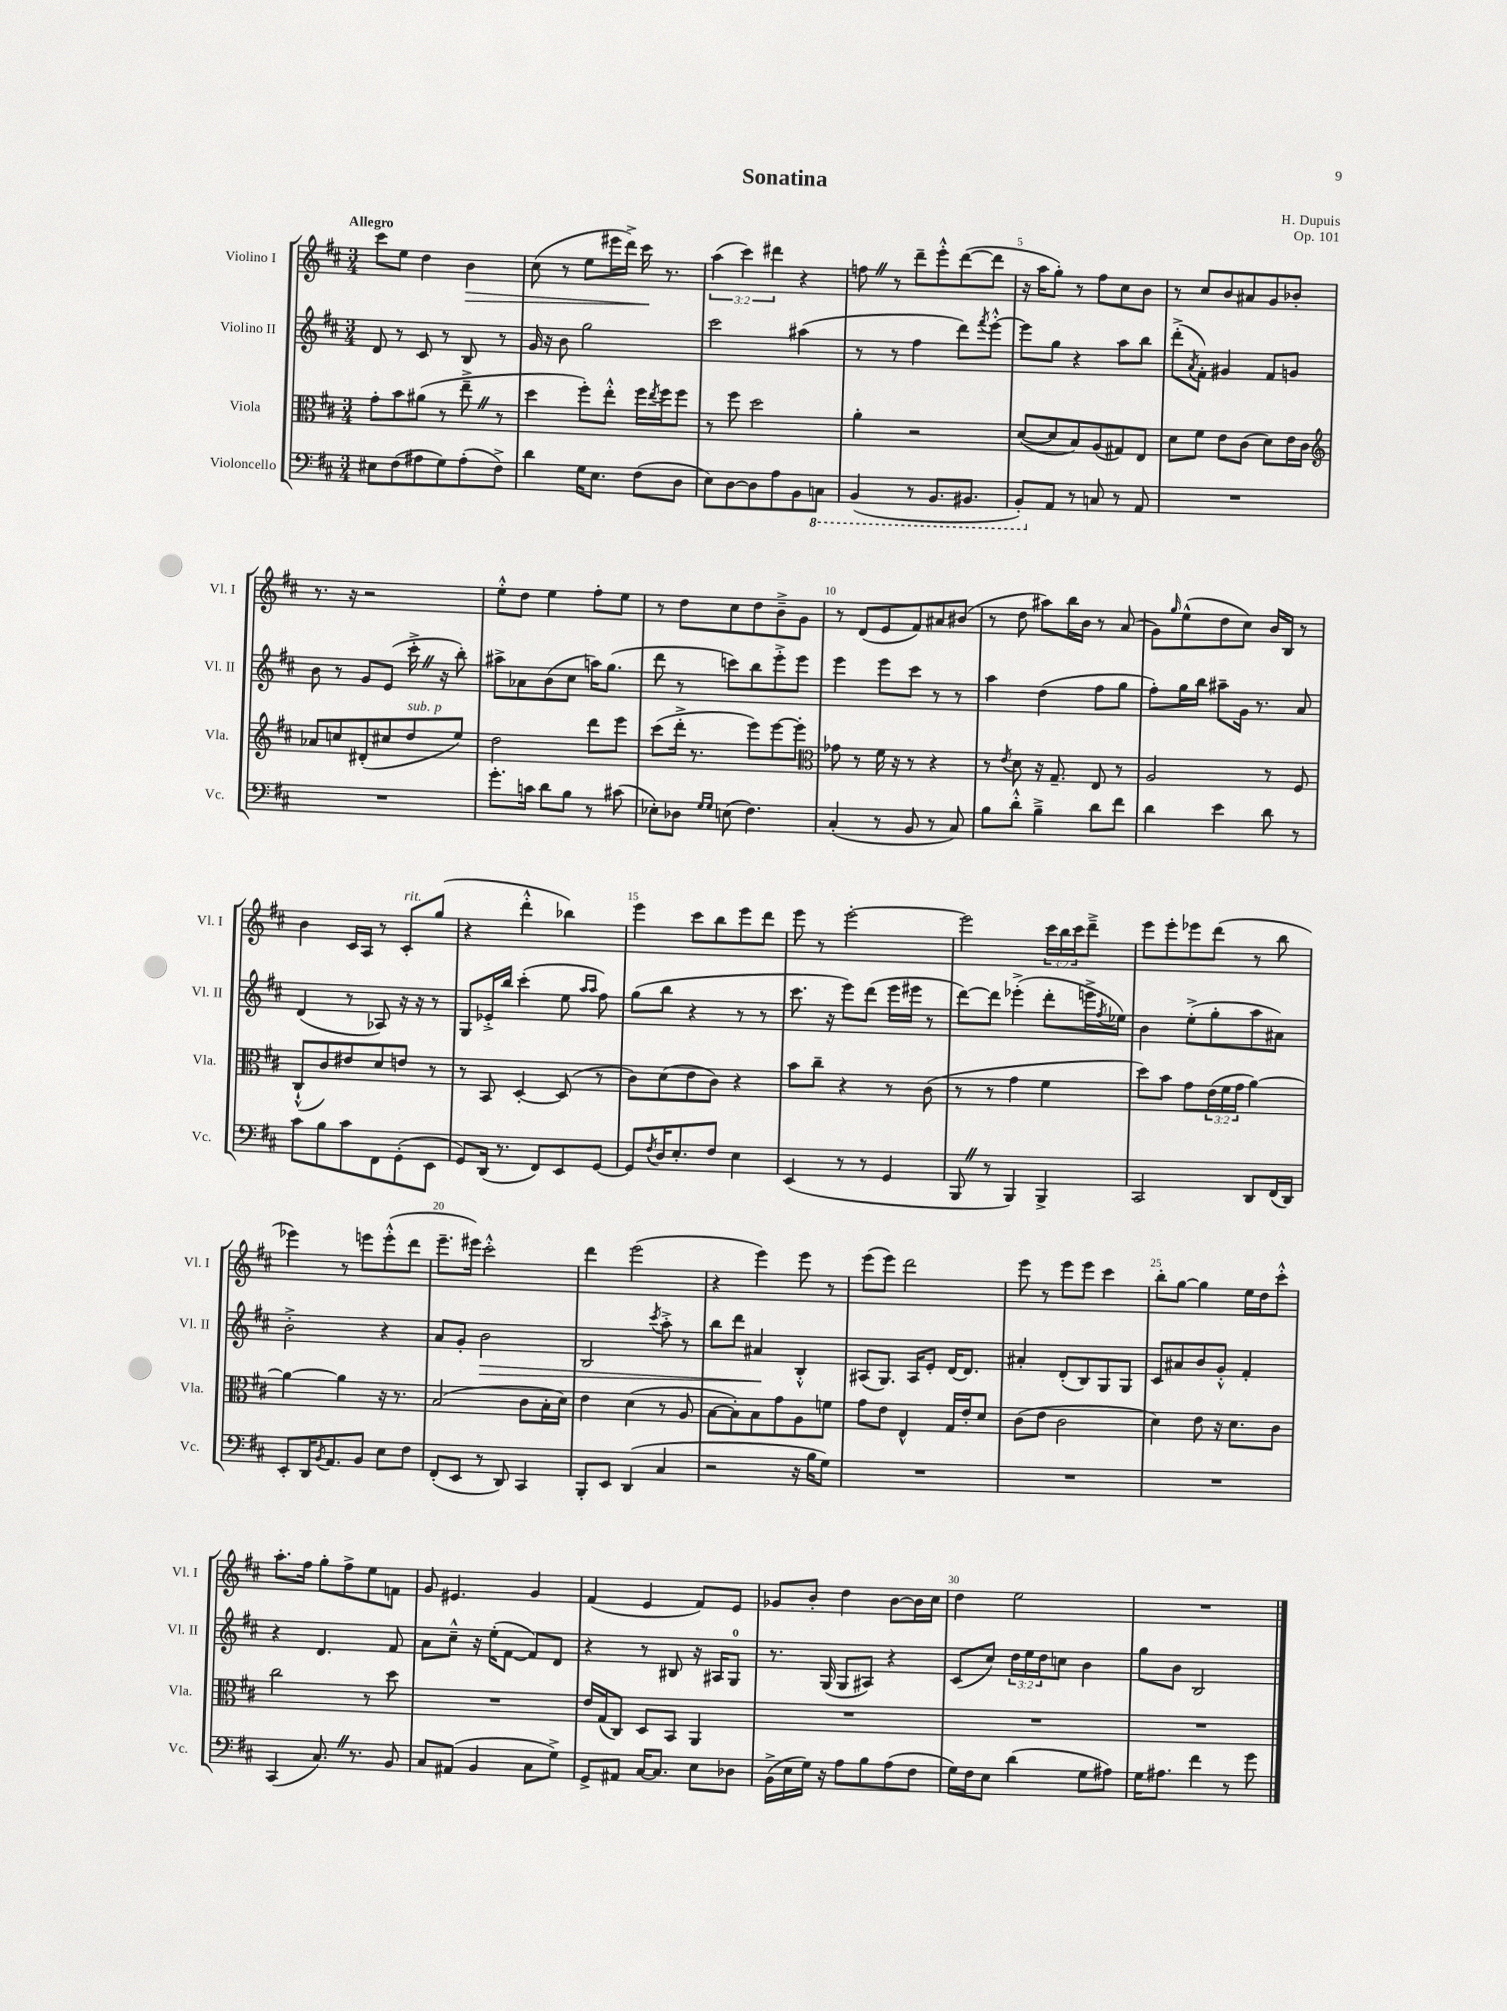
\header { title = "Sonatina" composer = "H. Dupuis" opus = "Op. 101" }
<<
\new StaffGroup <<
\new Staff = "s0" \with { instrumentName = "Violino I" shortInstrumentName = "Vl. I" } {
    \clef treble \key d \major \numericTimeSignature \time 3/4 \override Staff.TupletNumber.text = #tuplet-number::calc-fraction-text \tempo "Allegro"
    cis'''8 e''8 d''4 b'4\> |
    cis''8( r8 e''8 eis'''16 d'''16->) cis'''16\! r8. |
    \tuplet 3/2 { a''4( cis'''4) dis'''4 } r4 |
    f''8 \once \override BreathingSign.text = \markup { \musicglyph "scripts.caesura.straight" } \breathe r8 d'''8-- e'''8-.-^ d'''8~( d'''8 |
    r16 a''16 g''8-.) r8 fis''8 cis''8 b'8 |
    r8 cis''8 b'8 ais'8 g'8 bes'8-. |
    r8. r16 r2 |
    e''8-.-^ d''8 e''4 fis''8-. e''8 |
    r8 d''8 cis''8 d''8 b'8---> g'8 |
    r8 d'8( e'8 fis'8) ais'8 bis'8( |
    r8 d''8 ais''8) b''16 b'16 r8 a'8( |
    g'8) \grace { g''16 } e''8-^( d''8 cis''8) b'16 b16 r8 |
    b'4 cis'16 a16 r8 cis'8-.^\markup { \italic "rit." } g''8( |
    r4 d'''4-.-^ bes''4) |
    e'''4 cis'''8 b''8 e'''8 d'''8 |
    e'''8 r8 e'''2~-. |
    e'''2 \tuplet 3/2 { cis'''16 b''16 cis'''16 } d'''8---> |
    e'''8 e'''8-. ees'''8 d'''8( r8 b''8 |
    ees'''4) r8 e'''8 e'''8-.-^( d'''8 |
    e'''8.-- eis'''16) cis'''2-.-^ |
    d'''4 e'''2( |
    r4 e'''4) e'''8 r8 |
    e'''8( e'''8) d'''2 |
    e'''8 r8 e'''8 e'''8 cis'''4 |
    b''8-. g''8~ g''4 e''16 d''16 cis'''8-.-^ |
    a''8.-. fis''16 g''8-. fis''8-> e''8 f'8 |
    g'8 eis'4. g'4 |
    fis'4( e'4 fis'8) e'8 |
    ges'8 b'8-. d''4 b'8~ b'16 cis''16 |
    d''4 e''2 |
    R2. \bar "|." |
}
\new Staff = "s1" \with { instrumentName = "Violino II" shortInstrumentName = "Vl. II" } {
    \clef treble \key d \major \numericTimeSignature \time 3/4 \override Staff.TupletNumber.text = #tuplet-number::calc-fraction-text
    d'8 r8 cis'8 r8 b8 r8 |
    g'16 r16 b'8 g''2 |
    cis'''2 ais''4( |
    r8 r8 fis''4 d'''8) \acciaccatura { fis'''8 } e'''8~-.-^ |
    e'''8 g''8 r4 a''8 b''8 |
    d'''8-.->( \acciaccatura { a'8 } fis'8-.) gis'4 fis'8 g'8 |
    b'8 r8 g'8 e'8( cis'''16-.-> \once \override BreathingSign.text = \markup { \musicglyph "scripts.caesura.straight" } \breathe r16 b''8-.) |
    ais''8-> aes'8 b'8( cis''8 a''16) g''8.( |
    d'''8 r8 c'''8) b''8 e'''8-.-> e'''8 |
    e'''4 e'''8 cis'''8 r8 r8 |
    a''4 d''4( fis''8 g''8 |
    fis''8-.) g''16 b''16 ais''8-- g'16 r8. a'8 |
    d'4( r8 aes8) r16 r16 r8 |
    g8 ees'16-.-> b''16 cis'''4-.( e''8 \grace { a''16 a''16 } fis''8) |
    g''8( b''8 r4 r8 r8 |
    cis'''8. r16 e'''8) d'''8( e'''16 eis'''16 r8 |
    d'''8~) d'''8 ees'''4-.->( d'''8-. e'''16-> \acciaccatura { fis''8 } ees''16) |
    b'4 e''8-.->( g''8-. a''8 ais'8) |
    b'2-.-> r4 |
    a'8 g'8-. b'2\> |
    b2 \acciaccatura { cis'''8 } a''8-.-> r8 |
    b''8 d'''8 ais'4\! b4-.-^ |
    ais8( g8.) ais16 e'8-. d'16~ d'8. |
    ais'4-. d'8-.( b8) g8 g8 |
    cis'8 ais'8 b'8 g'8-.-^ fis'4-. |
    r4 d'4. fis'8 |
    a'8 cis''8---^ r16 e''16-.( fis'8~ fis'8) d'8 |
    r4 r8 bis8 r16 ais16 g8-0 |
    r8. g16( g8 ais8) r4 |
    cis'8( cis''8) \tuplet 3/2 { d''16 e''16 d''16 } c''8 b'4 |
    g''8 b'8 b2 \bar "|." |
}
\new Staff = "s2" \with { instrumentName = "Viola" shortInstrumentName = "Vla." } {
    \clef alto \key d \major \numericTimeSignature \time 3/4 \override Staff.TupletNumber.text = #tuplet-number::calc-fraction-text
    g'8-. b'8 ais'8( r8 e''8---> \once \override BreathingSign.text = \markup { \musicglyph "scripts.caesura.straight" } \breathe r8 |
    d''4 fis''8-.) e''8-.-^ fis''16 \acciaccatura { e''8 } fis''16 fis''8 |
    r8 fis''8 d''2 |
    a'4-. r2 |
    d'8~( d'8 b8) a8( gis8) e8 |
    d'8 fis'8 e'8 cis'8( d'8) e'16 cis'16 |
    \clef treble aes'8 c''8 dis'8-.( cis''8 d''8^\markup { \italic "sub. p" } e''8) |
    d''2 d'''8 e'''8 |
    cis'''8( d'''16-.-> r8. e'''8) e'''8~ e'''8-. |
    \clef alto ges'8 r8 fis'16 r16 r8 r4 |
    r8 \acciaccatura { e'8 } d'8 r16 g8.-- e8 r8 |
    a2 r8 fis8 |
    cis8-!-^( cis'8) eis'8 d'8 e'8 r8 |
    r8 b,8 d4~-. d8( r8 |
    cis'8) d'8( e'8 cis'8) r4 |
    b'8 cis''8-- r4 r8 cis'8( |
    r8 r8 g'4 fis'4 |
    d''8) b'8 g'8 \tuplet 3/2 { e'16( fis'16 g'16 } a'4~) |
    a'4~ a'4 r16 r8. |
    b2( cis'8 b16-. d'16) |
    e'4 d'4( r8 a8 |
    b8~ b8-.) b8 g'8 a8 f'8 |
    g'8 e'8 e4-^ g16 e'16-. d'8 |
    cis'8( e'8 cis'2 |
    d'4) e'8 r16 d'8. cis'8 |
    cis''2 r8 d''8 |
    R2. |
    e'16 g16( cis8) d8 b,8 a,4 |
    R2. |
    R2. |
    R2. \bar "|." |
}
\new Staff = "s3" \with { instrumentName = "Violoncello" shortInstrumentName = "Vc." } {
    \clef bass \key d \major \numericTimeSignature \time 3/4
    eis8 fis8( ais8 g8) ais8-.( fis8->) |
    d'4 g16 e8. fis8( d8 |
    e8) d8~ d8 a8 b,8 \ottava #-1 c,8 |
    b,,4( r8 b,,8. bis,,8. |
    b,,8-.) \ottava #0 a,8 r8 c8 r8 a,8 |
    R2. |
    R2. |
    g'8.-. c'16 d'8 b8 r8 cis'8( |
    ees8-.) des8 \grace { g16 g16 } e8( fis4.) |
    cis4-.( r8 b,8 r8 cis8) |
    b8 d'8-.-^ b4---> d'8 fis'8 |
    d'4 e'4 d'8 r8 |
    cis'8 b8 cis'8 fis,8 g,8-.( e,8 |
    g,8) d,16( r8. fis,8) e,8 g,8~ |
    g,8 \acciaccatura { fis8 } d16 e8.-. fis8 e4 |
    e,4( r8 r8 g,4 |
    b,,8 \once \override BreathingSign.text = \markup { \musicglyph "scripts.caesura.straight" } \breathe r8 b,,4) b,,4-> |
    cis,2 d,8 fis,16( d,16) |
    e,8-. d,16 \acciaccatura { b,8 } a,8. b,8 e8 fis8 |
    fis,8-.( e,8 r8 d,8) cis,4 |
    b,,8-. e,8 d,4( cis4 |
    r2 r16 b16 g8) |
    R2. |
    R2. |
    R2. |
    cis,4( cis8.) \once \override BreathingSign.text = \markup { \musicglyph "scripts.caesura.straight" } \breathe r8. b,8 |
    cis8 ais,8( b,4 cis8 g8->) |
    g,8-> ais,8 cis16~ cis8. e8 des8 |
    b,16->( e16 g16) r16 a8 b8 a8( fis8 |
    g16) fis16 e8 d'4( g8 ais8) |
    g16 ais8. fis'4 r8 g'8 \bar "|." |
}
>>
>>
\layout { \context { \Score \override BarNumber.break-visibility = ##(#f #t #t) barNumberVisibility = #(every-nth-bar-number-visible 5) } }
